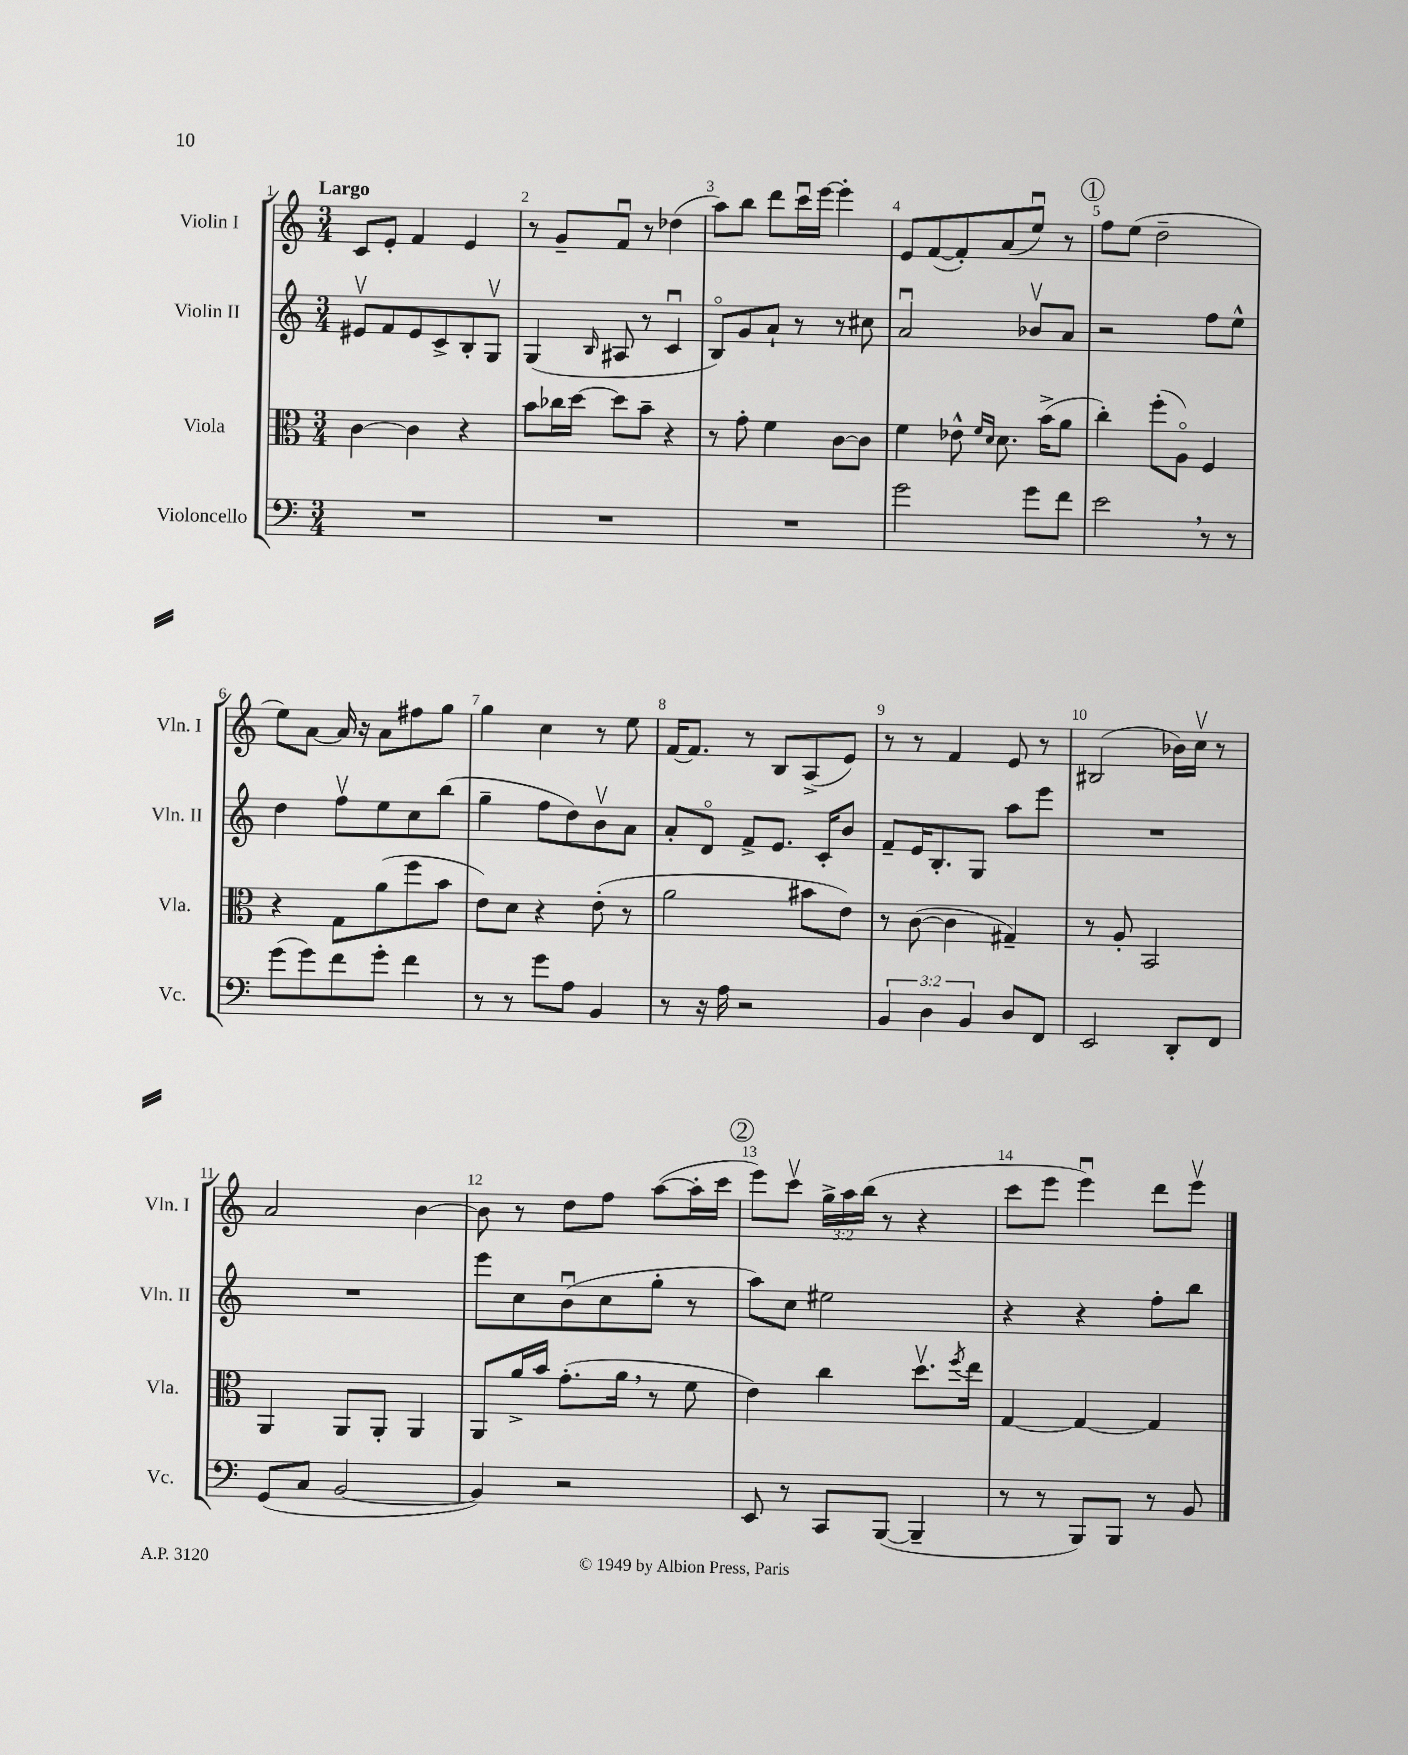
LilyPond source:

<<
\new StaffGroup <<
\new Staff = "s0" \with { instrumentName = "Violin I" shortInstrumentName = "Vln. I" } {
    \clef treble \key c \major \numericTimeSignature \time 3/4 \override Staff.TupletNumber.text = #tuplet-number::calc-fraction-text \tempo "Largo"
    c'8 e'8-. f'4 e'4 |
    r8 g'8-- f'8\downbow r8 des''4( |
    a''8) b''8 d'''8 c'''16\downbow e'''16~ e'''4-. |
    e'8 f'8~( f'8-.) a'8( e''8\downbow) r8 |
    \mark \markup { \circle "1" } f''8 e''8( d''2-- |
    e''8) a'8~ a'16 r16 a'8 fis''8 g''8 |
    g''4 c''4 r8 e''8 |
    f'16~ f'8. r8 b8 a8->( e'8) |
    r8 r8 f'4 e'8 r8 |
    bis2( bes'16) c''16\upbow r8 |
    a'2 b'4~ |
    b'8 r8 d''8 f''8 a''8~( a''16-. c'''16 |
    \mark \markup { \circle "2" } e'''8) c'''8\upbow \tuplet 3/2 { g''16-> a''16 b''16( } r8 r4 |
    c'''8 e'''8 e'''4\downbow) d'''8 e'''8\upbow \bar "|." |
}
\new Staff = "s1" \with { instrumentName = "Violin II" shortInstrumentName = "Vln. II" } {
    \clef treble \key c \major \numericTimeSignature \time 3/4
    eis'8\upbow f'8 eis'8 c'8-> b8-. g8\upbow |
    g4( \grace { b16 } ais8 r8 c'4\downbow |
    b8\flageolet) g'8 a'8-! r8 r8 cis''8 |
    a'2\downbow bes'8\upbow a'8 |
    \mark \markup { \circle "1" } r2 f''8 e''8-^ |
    d''4 f''8\upbow e''8 c''8 b''8( |
    g''4-- f''8 d''8) b'8\upbow a'8 |
    a'8-. d'8\flageolet f'8-> e'8. c'16-. b'8 |
    f'8-- e'16 b8.-. g8 a''8 e'''8 |
    R2. |
    R2. |
    e'''8 c''8 b'8\downbow( c''8 g''8-. r8 |
    \mark \markup { \circle "2" } a''8) c''8 eis''2 |
    r4 r4 f''8-. b''8 \bar "|." |
}
\new Staff = "s2" \with { instrumentName = "Viola" shortInstrumentName = "Vla." } {
    \clef alto \key c \major \numericTimeSignature \time 3/4
    c'4~ c'4 r4 |
    b'8 ces''16 d''16~ d''8 b'8-- r4 |
    r8 g'8-. f'4 c'8~ c'8 |
    f'4 ees'8-^ \grace { f'16 d'16 } d'8. b'16->( a'8 |
    \mark \markup { \circle "1" } c''4-.) f''8-.( a8\flageolet) f4 |
    r4 g8 a'8( f''8 b'8 |
    e'8) d'8 r4 e'8-.( r8 |
    a'2 bis'8 e'8) |
    r8 c'8~( c'4 gis4--) |
    r8 a8-. b,2 |
    a,4 a,8 a,8-. a,4 |
    a,8 a'16-> b'16 g'8.-.( a'16 \breathe r8 f'8 |
    \mark \markup { \circle "2" } e'4) c''4 d''8.\upbow \acciaccatura { f''8 } e''16 |
    g4~ g4~ g4 \bar "|." |
}
\new Staff = "s3" \with { instrumentName = "Violoncello" shortInstrumentName = "Vc." } {
    \clef bass \key c \major \numericTimeSignature \time 3/4 \override Staff.TupletNumber.text = #tuplet-number::calc-fraction-text
    R2. |
    R2. |
    R2. |
    g'2 g'8 f'8 |
    \mark \markup { \circle "1" } e'2 \breathe r8 r8 |
    g'8( g'8) f'8 g'8-. f'4 |
    r8 r8 g'8 a8 b,4 |
    r8 r16 a16 r2 |
    \tuplet 3/2 { b,4 d4 b,4 } d8 f,8 |
    e,2 d,8-. f,8 |
    g,8( c8 b,2~ |
    b,4) r2 |
    \mark \markup { \circle "2" } e,8 r8 c,8 b,,8~( b,,4-- |
    r8 r8 b,,8) b,,8 r8 b,8 \bar "|." |
}
>>
>>
\layout { \context { \Score \override BarNumber.break-visibility = ##(#f #t #t) barNumberVisibility = #all-bar-numbers-visible } }
